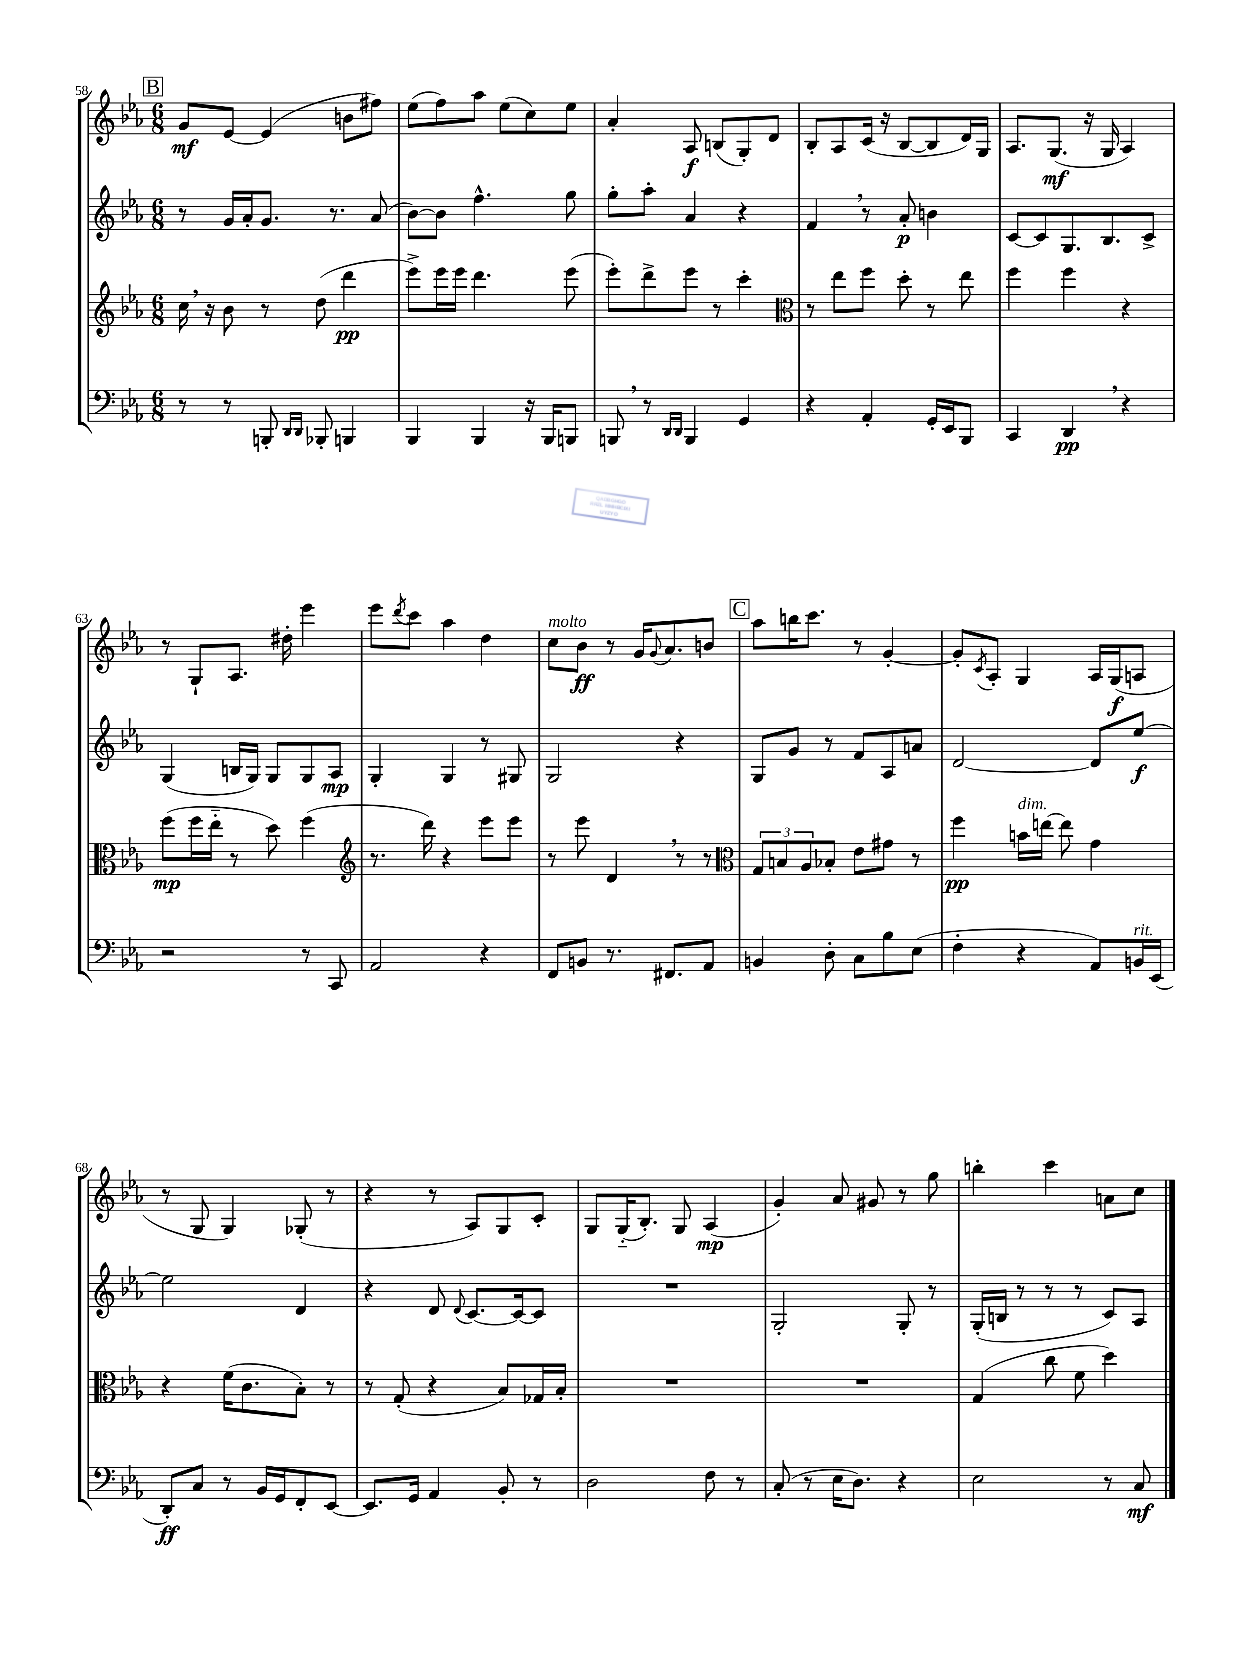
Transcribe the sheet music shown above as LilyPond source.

<<
\new StaffGroup <<
\new Staff = "s0" {
    \clef treble \key ees \major \numericTimeSignature \time 6/8
    \mark \markup { \box "B" } g'8\mf ees'8~ ees'4( b'8 fis''8) |
    ees''8( f''8) aes''8 ees''8( c''8) ees''8 |
    aes'4-. aes8\f b8( g8-.) d'8 |
    bes8-. aes8 c'16( r16 bes8~ bes8 d'16) g16 |
    aes8. g8.\mf( r16 g16 aes4) |
    r8 g8-! aes8. dis''16-. ees'''4 |
    ees'''8 \acciaccatura { d'''8 } c'''8 aes''4 d''4 |
    c''8^\markup { \italic "molto" } bes'8\ff r8 g'16 \appoggiatura { g'8 } aes'8. b'8 |
    \mark \markup { \box "C" } aes''8 b''16 c'''8. r8 g'4~-. |
    g'8-. \acciaccatura { c'8 } aes8-. g4 aes16 g16\f( a8 |
    r8 g8 g4) ges8-.( r8 |
    r4 r8 aes8) g8 c'8-. |
    g8 g16-_( bes8.-.) g8 aes4\mp( |
    g'4-.) aes'8 gis'8 r8 g''8 |
    b''4-. c'''4 a'8 c''8 \bar "|." |
}
\new Staff = "s1" {
    \clef treble \key ees \major \numericTimeSignature \time 6/8
    \mark \markup { \box "B" } r8 g'16 aes'16-. g'8. r8. aes'8( |
    bes'8~) bes'8 f''4.-^ g''8 |
    g''8-. aes''8-. aes'4 r4 |
    f'4 \breathe r8 aes'8-.\p b'4 |
    c'8~ c'8 g8. bes8. c'8-> |
    g4( b16 g16) g8 g8 aes8\mp |
    g4-. g4 r8 gis8 |
    g2 r4 |
    \mark \markup { \box "C" } g8 g'8 r8 f'8 aes8 a'8 |
    d'2~ d'8 ees''8~\f |
    ees''2 d'4 |
    r4 d'8 \appoggiatura { d'8 } c'8.~ c'16~ c'8 |
    R2. |
    g2-. g8-. r8 |
    g16-.( b16 r8 r8 r8 c'8) aes8 \bar "|." |
}
\new Staff = "s2" {
    \clef treble \key ees \major \numericTimeSignature \time 6/8
    \mark \markup { \box "B" } c''16 \breathe r16 bes'8 r8 d''8( d'''4\pp |
    ees'''8->) ees'''16 ees'''16 d'''4. ees'''8( |
    ees'''8-.) d'''8-> ees'''8 r8 c'''4-. |
    \clef alto r8 ees''8 f''8 d''8-. r8 ees''8 |
    f''4 f''4 r4 |
    f''8\mp( f''16 ees''16-_ r8 d''8) f''4( |
    \clef treble r8. d'''16) r4 ees'''8 ees'''8 |
    r8 ees'''8 d'4 \breathe r8 r8 |
    \mark \markup { \box "C" } \clef alto \tuplet 3/2 { g8 b8 aes8 } bes8-. ees'8 gis'8 r8 |
    f''4\pp b'16^\markup { \italic "dim." } e''16~ e''8 g'4 |
    r4 f'16( c'8. bes8-.) r8 |
    r8 g8-.( r4 bes8) ges16 bes16-. |
    R2. |
    R2. |
    g4( c''8 f'8 d''4) \bar "|." |
}
\new Staff = "s3" {
    \clef bass \key ees \major \numericTimeSignature \time 6/8
    \mark \markup { \box "B" } r8 r8 b,,8-. \grace { d,16 d,16 } bes,,8-. b,,4 |
    bes,,4 bes,,4 r16 bes,,16 b,,8 |
    b,,8 \breathe r8 \grace { d,16 d,16 } b,,4 g,4 |
    r4 aes,4-. g,16-. ees,16 bes,,8 |
    c,4 d,4\pp \breathe r4 |
    r2 r8 c,8 |
    aes,2 r4 |
    f,8 b,8 r8. fis,8. aes,8 |
    \mark \markup { \box "C" } b,4 d8-. c8 bes8 ees8( |
    f4-. r4 aes,8) b,16^\markup { \italic "rit." } ees,16( |
    d,8-.\ff) c8 r8 bes,16 g,16 f,8-. ees,8~ |
    ees,8. g,16 aes,4 bes,8-. r8 |
    d2 f8 r8 |
    c8-.( r8 ees16 d8.) r4 |
    ees2 r8 c8\mf \bar "|." |
}
>>
>>
\layout { \context { \Score currentBarNumber = #58 } }
